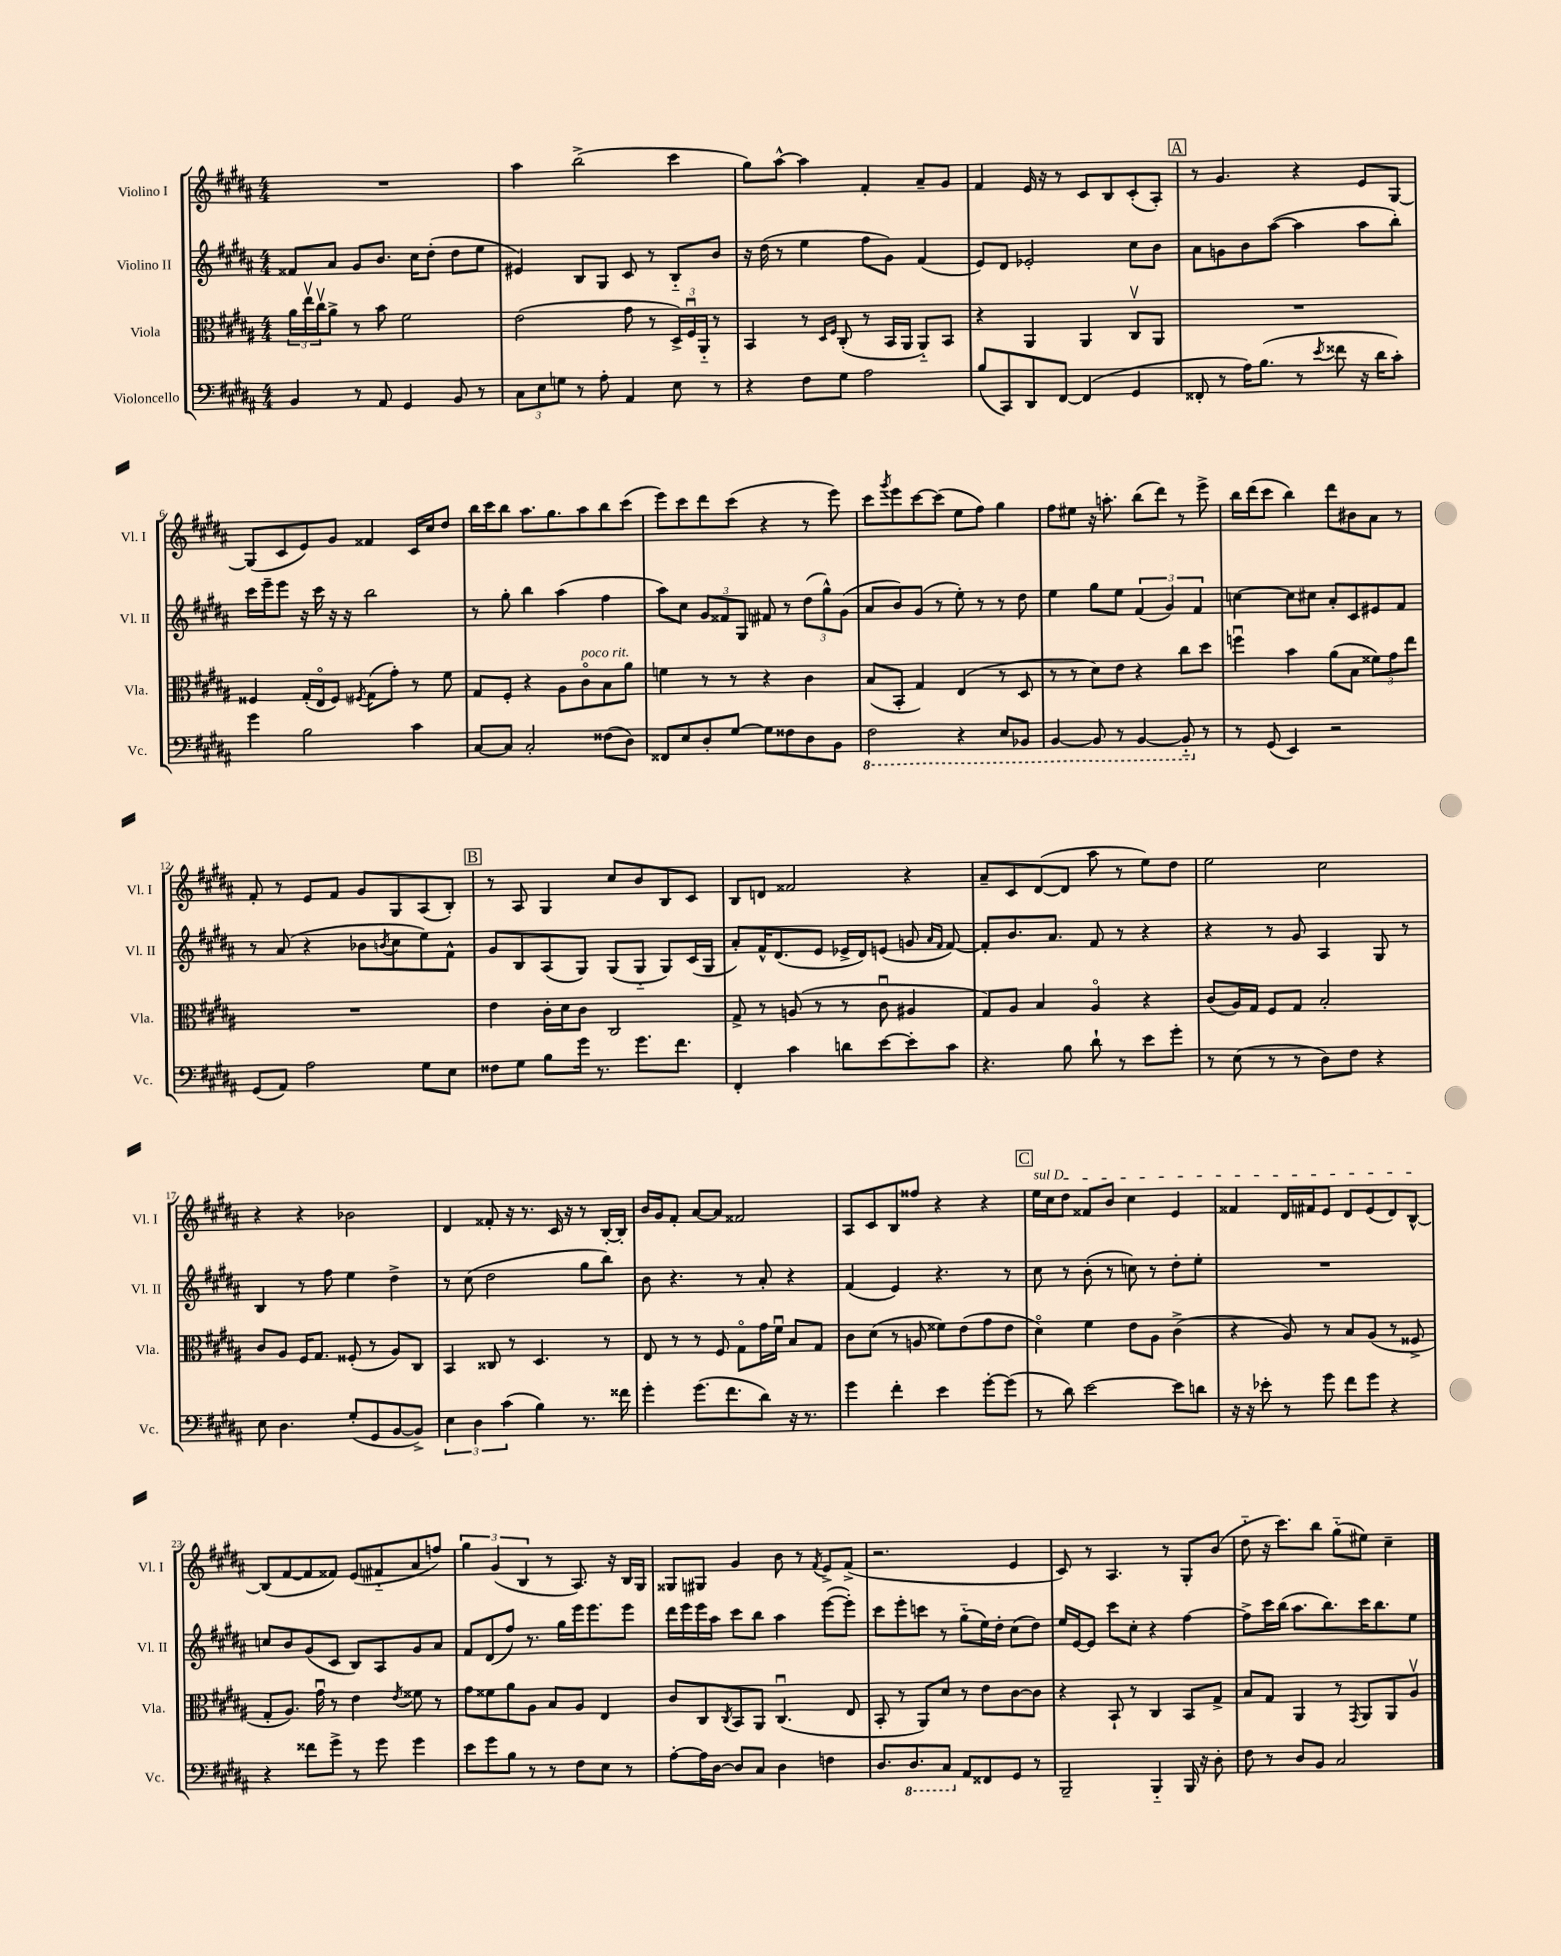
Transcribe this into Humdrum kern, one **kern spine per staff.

**kern	**kern	**kern	**kern
*part4	*part3	*part2	*part1
*staff4	*staff3	*staff2	*staff1
*I"Violoncello	*I"Viola	*I"Violino II	*I"Violino I
*I'Vc.	*I'Vla.	*I'Vl. II	*I'Vl. I
*clefF4	*clefC3	*clefG2	*clefG2
*k[f#c#g#d#a#]	*k[f#c#g#d#a#]	*k[f#c#g#d#a#]	*k[f#c#g#d#a#]
*M4/4	*M4/4	*M4/4	*M4/4
=1	=1	=1	=1
4BB/	24a#\LL	8f##X/L	1r
.	24eev\	.	.
.	24cc#v\J	.	.
.	8a#^\J	8a#/J	.
8r	8r	8g#/L	.
8AA#/	8b\	8.b/J	.
4GG#/	2f#\	.	.
.	.	16cc#\KL	.
.	.	(8dd#'\J	.
8BB/	.	8dd#\L	.
8r	.	8ee\J	.
=2	=2	=2	=2
12C#\L	(2e\	4e#X/)	4aa#\
12E\	.	.	.
12Gn\J	.	.	.
8r	.	8B/L	(2bb^\
8A#'\	.	8G#/J	.
4AA#/	8g#\	8c#/	.
.	8r	8r	.
8E\	24D#^/LL)	8B/L	4ccc#\
.	24F#u/	.	.
.	24AA#/JJ	.	.
8r	8r	8b/J	.
=3	=3	=3	=3
4r	4BB/	16r	8gg#\L)
.	.	(16dd#\	.
.	.	8r	[8aa#^^\J
8F#\L	8r	4ee\	4aa#\]
.	16qqD#/LL	.	.
.	16qqF#/JJ	.	.
8G#\J	(8C#'/	.	.
2A#\	8r	8ff#\L	4f#'/
.	16BB/LL	8g#\J)	.
.	16AA#/JJ	.	.
.	8AA#/L)	(4f#/	8a#~/L
.	8BB/J	.	8g#/J
=4	=4	=4	=4
(8B/L	4r	8e/L)	4f#/
8CC#/)	.	8d#/J	.
8DD#/	4AA#/	2e-X'/	16e/
.	.	.	16r
[8FF#/J	.	.	8r
(4FF#/]	4AA#/	.	8c#/L
.	.	.	8B/
4GG#/	8C#v/L	8cc#\L	(8c#'/
.	8AA#/J	8b\J	8A#'/J)
!!LO:REH:place=s1:t=A
=5	=5	=5	=5
8FF##X'/	1r	8a#\L	8r
8r	.	8gn\	4.g#/
16A#\KL)	.	8b\	.
(8.B\J	.	.	.
.	.	([8aa#\J	.
8r	.	4aa#\]	4r
8qe/	.	.	.
8f##X\	.	.	.
16r	.	8aa#\L	8e/L
16d#\KL	.	.	.
8c#'\J)	.	8bb'\J)	[8G#/J
!!LO:LB:g=z
=6	=6	=6	=6
4g#\	4F##X/	16ccc#\LL	(8G#/L]
.	.	16eee~\J	.
.	.	8eee\J	8c#/
2B\	(16G#'/LL	16r	8e/)
.	16E/J	16ccc#\	.
.	8F##/J)	16r	8g#/J
.	.	16r	.
.	8qF#X/	.	.
.	(8G#\L	2bb\	4f##X/
.	8g#'\J)	.	.
4c#\	8r	.	16c#/LL
.	.	.	16cc#/J
.	8f#\	.	8dd#/J
=7	=7	=7	=7
[8C#/L	8G#/L	8r	16bb\LL
.	.	.	16ccc#\J
8C#/J]	8F#'/J	8gg#'\	8bb\J
2C#'/	4r	4bb\	8.aa#\L
.	.	.	8.gg#\
.	8A#\L	(4aa#\	.
!	!LO:TX:a:i:t=poco rit.	!	!
.	8c#\	.	8aa#\
(8F##X\L	8B\	4ff#\	8bb\
8D#\J)	8a#\J	.	(8ccc#\J
=8	=8	=8	=8
8FF##X/L	4fn\	8aa#\L)	8eee\L)
8E/	.	8cc#\J	8ccc#\
8D#'/	8r	12g#/L	8ddd#\
.	.	12f##X/	.
[8G#/J	8r	.	(8ccc#\J
.	.	12G#/J	.
8G#\L]	4r	8f#X/	4r
8F##X\	.	8r	.
8D#\	4c#\	(12dd#\L	8r
.	.	12gg#^^\)	.
8BB\J	.	.	8eee\)
.	.	(12g#\J	.
=9	=9	=9	=9
*8ba	*	*	*
2FF#\	(8B/L	8a#/L	8ccc#\L
.	.	.	8qggg#/
.	8BB'/J	8b/)	8eee\
.	4G#/)	(8g#/J	[8ccc#\
.	.	8r	(8ccc#\J]
4r	(4E/	8ee'\)	8ee\L
.	.	8r	8ff#\J)
8EE/L	8r	8r	4gg#\
8BBB-X/J	8D#/	8dd#\	.
=10	=10	=10	=10
[4BBB/	8r	4ee\	8ff#\L
.	8r	.	8ee#X\J
8BBB/]	8d#\L)	8gg#\L	16r
.	.	.	8.aan'\
8r	8e\J	8ee\J	.
[4BBB/	4r	(6f#/	(8bb\L
.	.	.	8ddd#\J)
.	.	6g#/)	.
8BBB/]	8cc#\L	.	8r
.	.	6f#/	.
*X8ba	*	*	*
8r	8dd#\J	.	8eee^\
=11	=11	=11	=11
8r	4ffnu\	[4ccn\	16bb\LL
.	.	.	(16ddd#\J
(8GG#/	.	.	8ccc#\J
4EE/)	4b\	8cc\L]	4bb\)
.	.	8cc#X\J	.
2r	(8a#\L	8a#'/L	8ddd#\L
.	8B\J	8c#/	8b#X\
.	12f##X\L)	8e#X/	8a#\J
.	12g#\	.	.
.	.	8f#/J	8r
.	12ee\J	.	.
!!LO:LB:g=z
=12	=12	=12	=12
(8GG#/L	1r	8r	8f#'/
8AA#/J)	.	(8a#/	8r
2A#\	.	4r	8e/L
.	.	.	8f#/J
.	.	8b-X\L	8g#/L
.	.	8qbn/	.
.	.	8cc#\	8G#/
8G#\L	.	8ee\)	(8A#/
8E\J	.	8f#^^\J	8B'/J)
!!LO:REH:place=s1:t=B
=13	=13	=13	=13
8F##X\L	4e\	8g#/L	8r
8G#\J	.	8B/	8A#/
8B\L	16c#'\LL	(8A#/	4G#/
.	16d#\J	.	.
16g#\Jk	8c#\J	8G#/J)	.
8.r	.	.	.
.	2C#/	(8G#/L	8cc#/L
8.g#\L	.	8G#/J	8b/
.	.	8G#/L)	8B/
8.f#\J	.	.	.
.	.	(16c#/L	8c#/J
.	.	16G#/JJ	.
=14	=14	=14	=14
4FF#'/	8G#^/	8a#'/L)	8B/L
.	8r	16f#^^/K	8dn/J
.	.	(8.d#/	.
4c#\	(8An/	.	2f##X/
.	8r	8e/J	.
8dn\L	8r	16e-X^/LL	.
.	.	16d#/J)	.
[8e\	8c#u\	(8en/J	.
8e'\]	4A#X/	8gn/	4r
.	.	16qqa#/LL	.
.	.	16qqf#/JJ	.
8c#\J	.	[8f#/)	.
=15	=15	=15	=15
4.r	8G#/L)	8f#'/L]	8a#~/L
.	8A#/J	8.b/	8c#/
.	4B/	.	([8d#/
.	.	8.a#/J	.
8B\	.	.	8d#/J]
8d#`\	4A#/	8f#/	8aa#\
8r	.	8r	8r
8e\L	4r	4r	8ee\L)
8g#'\J	.	.	8dd#\J
=16	=16	=16	=16
8r	(8c#/L	4r	2ee\
(8E\	16A#/L)	.	.
.	16G#/JJ	.	.
8r	8F#/L	8r	.
8r	8G#/J	8g#/	.
8D#\L)	2B'/	4A#/	2cc#\
8F#\J	.	.	.
4r	.	8G#/	.
.	.	8r	.
!!LO:LB:g=z
=17	=17	=17	=17
8E\	8c#/L	4B/	4r
4.D#\	8A#/J	.	.
.	16F#/KL	8r	4r
.	8.G#/J	.	.
.	.	8ff#\	.
(8G#'/L	(8F##X'/	4ee\	2b-X\
8GG#/	8r	.	.
[8BB/	8A#/L)	4dd#^\	.
8BB^/J])	8C#/J	.	.
=18	=18	=18	=18
6E\	4BB/	8r	4d#/
.	.	(8cc#\	.
6D#\	.	.	.
.	8C##X/	2dd#\	8f##X'/
(6c#\	.	.	.
.	8r	.	16r
.	.	.	8.r
4B\)	4.D#/	.	.
.	.	.	16c#/
.	.	.	16r
8.r	.	8gg#\L	8r
.	8r	8bb\J)	[16B'/LL
16f##X\	.	.	16B'/JJ]
=19	=19	=19	=19
4g#'\	8E/	8b\	16b/LL
.	.	.	16g#/J
.	8r	4.r	8f#'/J
(8.g#\L	8r	.	[8a#/L
.	8F#/	.	8a#/J]
8.f#\	.	.	.
.	8G#\L	8r	2f##X/
8d#\J)	16g#\L	8a#'/	.
.	16f#u\JJ	.	.
16r	8B/L	4r	.
8.r	.	.	.
.	8G#/J	.	.
=20	=20	=20	=20
4g#\	8c#\L	(4f#/	8A#/L
.	(8d#\J	.	8c#/
4f#'\	8r	4e/)	8B/
.	8An/	.	8ff##X/J
4e\	8f##X\L)	4.r	4r
.	(8e\	.	.
[8g#'\L	8g#\	.	4r
(8g#\J]	8e\J	8r	.
!!LO:REH:place=s1:t=C
=21	=21	=21	=21
!	!	!	!LO:TX:a:i:t=sul D
8r	4d#\)	8cc#\	16ee\LL
.	.	.	16cc#\J
8d#\)	.	8r	8dd#\J
[2e\	4f#\	(8b'\	8f##X/L
.	.	8r	8b/J
.	8e\L	8ccn\)	4cc#\
.	8A#\J	8r	.
8e\L]	(4c#^\	8dd#'\L	4e/
8dn\J	.	8ee'\J	.
=22	=22	=22	=22
16r	4r	1r	4f##X/
16r	.	.	.
8e-X'\	.	.	.
8r	8A#/)	.	16d#/LL
.	.	.	16f#X/J
8g#\	8r	.	8e/J
8f#\L	8B/L	.	8d#/L
8g#\J	(8A#/J	.	(8e/
4r	8r	.	8d#/)
.	8F##X^/	.	[8B^^/J
!!LO:LB:g=z
=23	=23	=23	=23
4r	8G#'/L	8ccn/L	(8B/L]
.	8.A#/J)	8b/	[8f#/
8f##X\L	.	(8g#/	8f#/]
.	16g#u\	.	.
8g#^\J	8r	8c#/J	8f##X/J)
8r	4e\	8B/L)	(8e/L
8g#\	.	8A#/	8f#X/
.	8qe/	.	.
4g#\	8f##X\	8g#/	8a#/
.	8r	8a#/J	8ffn/J)
=24	=24	=24	=24
8e\L	8g#\L	8f#/L	6gg#\
8g#\	8f##X\	(8d#/	.
.	.	.	(6g#/
8B\J	8a#\	8ff#/J)	.
.	.	.	6B/
8r	8A#\J	8.r	.
8r	8B/L	.	8r
.	.	16gg#\LL	.
8F#\L	8A#/J	16eee\J	8.A#/)
.	.	8.eee\	.
8E\J	4E/	.	.
.	.	.	16r
8r	.	8eee\J	16B/LL
.	.	.	16G#/JJ
=25	=25	=25	=25
[8A#'\L	8c#/L	16ddd#\LL	8G##X/L
.	.	16eee\	.
16A#\L]	8C#/	16eee\	8G#X/J
[16D#\JJ	.	16aa#\JJ	.
.	8qC#/	.	.
8D#/L]	8BB/	8ccc#\L	4g#/
8C#/J	8AA#/J	8bb\J	.
4D#\	(4.C#u/	4aa#\	8b\
.	.	.	8r
.	.	.	8qf#/
4Fn\	.	([8eee\L	8e^/L
.	8E/	8eee'\J])	(8f#^/J
=26	=26	=26	=26
8.D#/L	8BB'/	8ccc#\L	2.r
.	8r	8eee'\	.
*8ba	*	*	*
8.DD#/	.	.	.
.	8AA#/L)	8cccn\J	.
8CC#/J	8d#/J	8r	.
*X8ba	*	*	*
8AA#/L	8r	(8gg#\L	.
8FF##X/	8e\L	16ee\L)	.
.	.	16dd#'\JJ	.
8GG#/J	[8c#\	(8cc#\L	4e/
8r	8c#\J]	8dd#\J)	.
=27	=27	=27	=27
2BBB~/	4r	16ee/LL	8c#/)
.	.	[16e/J	.
.	.	8e/J]	8r
.	8BB`/	8ccc#\L	4.A#/
.	8r	8cc#'\J	.
4BBB/	4C#/	4r	.
.	.	.	8r
16BBB/	8BB/L	[4ff#\	8G#'/L
16r	.	.	.
8D#'\	8G#^/J	.	(8b/J
=28	=28	=28	=28
8F#\	8B/L	8ff#^\L]	8dd#\
8r	8G#/J	16ccc#\L	16r
.	.	(16bb\JJ	8.ccc#\L)
8D#/L	4AA#/	8.aa#\L	.
8BB/J	.	.	8bb\J
.	.	8.bb\)	.
2C#/	8r	.	(8gg#\L
.	8qGG#/	.	.
.	8AA#/L	16ccc#\K	8ee#X\J)
.	.	8.bb\	.
.	8AA#/	.	4cc#~\
.	8A#v/J	8ee\J	.
==	==	==	==
*-	*-	*-	*-
